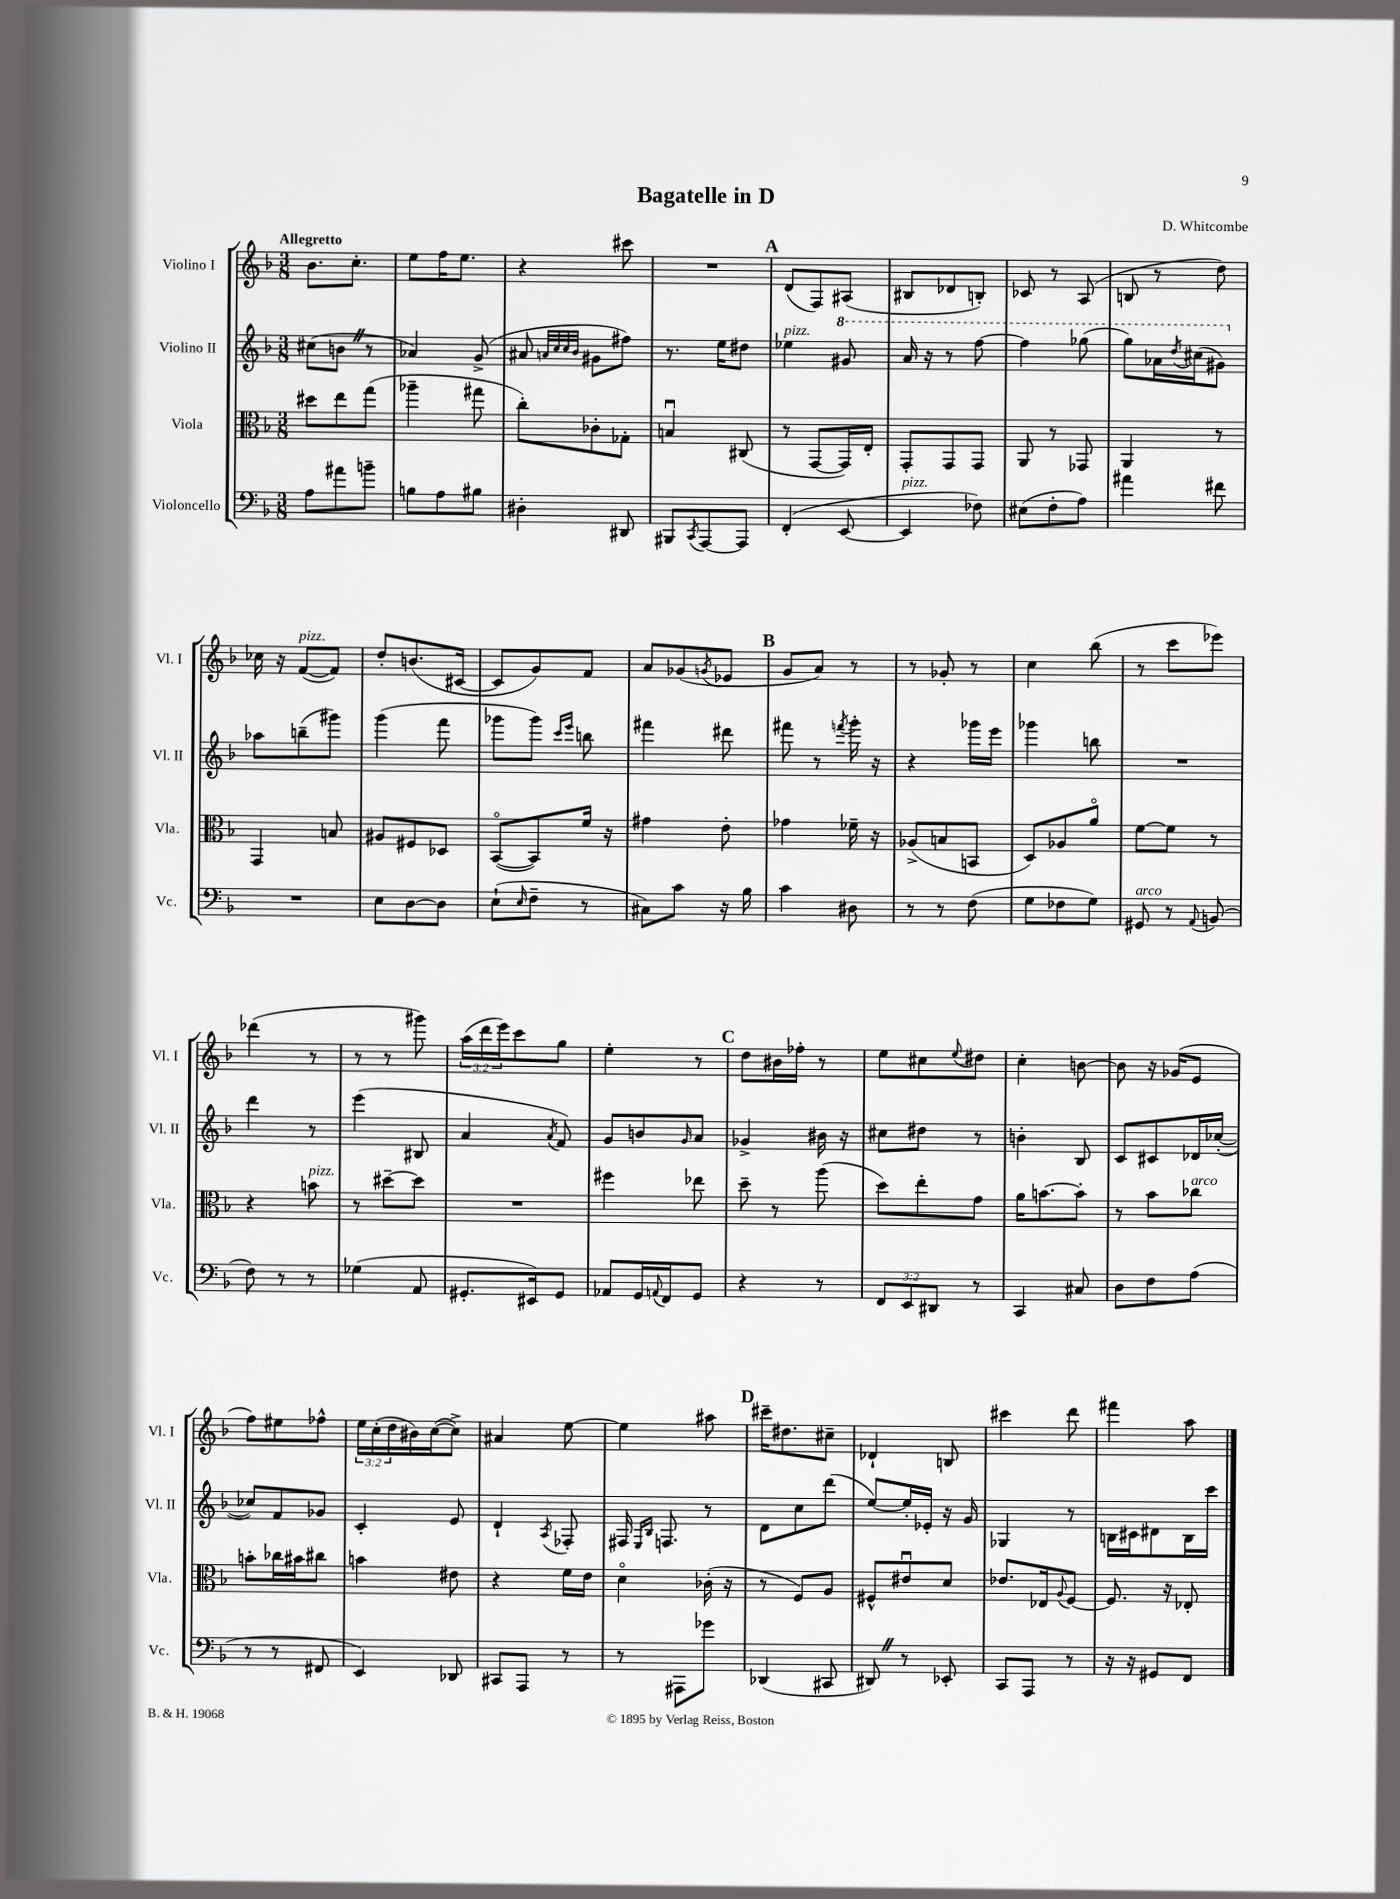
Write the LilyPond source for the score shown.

\header { title = "Bagatelle in D" composer = "D. Whitcombe" }
<<
\new StaffGroup <<
\new Staff = "s0" \with { instrumentName = "Violino I" shortInstrumentName = "Vl. I" } {
    \clef treble \key f \major \numericTimeSignature \time 3/8 \override Staff.TupletNumber.text = #tuplet-number::calc-fraction-text \tempo "Allegretto"
    bes'8. c''8.-. |
    e''8 f''16 e''8. |
    r4 cis'''8 |
    R4. |
    \mark \markup { \bold "A" } d'8( f8) ais8( |
    bis8 des'8 b8-.) |
    ces'8 r8 a8( |
    b8 r8 d''8) |
    ces''16 r16 f'8~^\markup { \italic "pizz." }( f'8) |
    d''8-. b'8.( cis'16~ |
    cis'8 g'8) f'8 |
    a'8 ges'8( \acciaccatura { g'8 } ees'8 |
    \mark \markup { \bold "B" } g'8 a'8) r8 |
    r8 ges'8-. r8 |
    c''4 bes''8( |
    r8 c'''8 ees'''8) |
    des'''4( r8 |
    r8 r8 gis'''8) |
    \tuplet 3/2 { a''16( d'''16 e'''16) } c'''8 g''8 |
    e''4-. r8 |
    \mark \markup { \bold "C" } d''8 bis'16 fes''16-. r8 |
    e''8 cis''8 \appoggiatura { e''8 } dis''8 |
    c''4-. b'8~ |
    b'8 r16 ges'16( e'8 |
    f''8) eis''8 fes''8-^ |
    \tuplet 3/2 { e''16 c''16-.( d''16 } bis'16) c''16~( c''8->) |
    ais'4 e''8~ |
    e''4 ais''8 |
    \mark \markup { \bold "D" } cis'''16-- dis''8. cis''8-- |
    des'4-! b8 |
    cis'''4 d'''8 |
    fis'''4 a''8 \bar "|." |
}
\new Staff = "s1" \with { instrumentName = "Violino II" shortInstrumentName = "Vl. II" } {
    \clef treble \key f \major \numericTimeSignature \time 3/8
    cis''8( b'8 \once \override BreathingSign.text = \markup { \musicglyph "scripts.caesura.straight" } \breathe r8 |
    aes'4) g'8->( |
    ais'8 \grace { a'32 c''32 c''32 bes'32 } gis'8 fis''8) |
    r8. e''16 dis''8 |
    \mark \markup { \bold "A" } ees''4^\markup { \italic "pizz." } \ottava #1 gis''8 |
    a''16 r16 r8 f'''8~ |
    f'''4 ges'''8( |
    g'''8) aes''16 \acciaccatura { d'''8 } cis'''16( gis''8) \ottava #0 |
    aes''8 b''8--( gis'''8) |
    g'''4( f'''8 |
    ges'''8 ges'''8) \grace { c'''16 e'''16 } b''8 |
    fis'''4 dis'''8 |
    \mark \markup { \bold "B" } fis'''8 r8 \acciaccatura { f'''8 } g'''16-. r16 |
    r4 ges'''16 e'''16 |
    ges'''4 b''8 |
    R4. |
    d'''4 r8 |
    e'''4( bis8 |
    a'4 \acciaccatura { a'8 } f'8) |
    g'8 b'8 \grace { g'16 } a'8 |
    \mark \markup { \bold "C" } ges'4-> bis'16 r16 |
    cis''8 dis''8 r8 |
    b'4-. bes8 |
    c'8 cis'8 des'16 ces''16~-.( |
    ces''8) f'8 ges'8 |
    c'4-. e'8 |
    d'4-! \acciaccatura { a8 } fes8-. |
    fis16 \grace { e16 bes16 } f8. r8 |
    \mark \markup { \bold "D" } d'8 c''8 d'''8( |
    e''8~) e''16-. ees'16-. r16 g'16 |
    ges4 r8 |
    b16 cis'16 dis'8 b16 c'''16 \bar "|." |
}
\new Staff = "s2" \with { instrumentName = "Viola" shortInstrumentName = "Vla." } {
    \clef alto \key f \major \numericTimeSignature \time 3/8
    dis''8 e''8 g''8( |
    aes''4-- gis''8 |
    c''8-.) ces'8-. ges8-. |
    b4\downbow cis8( |
    \mark \markup { \bold "A" } r8 g,8~ g,16) e16-. |
    g,8-. g,8 g,8 |
    a,8 r8 ges,8 |
    a,4 r8 |
    g,4 b8 |
    ais8 fis8 des8 |
    bes,8~\flageolet( bes,8) f'16 r16 |
    gis'4 e'8-. |
    \mark \markup { \bold "B" } ges'4 fes'16-- r16 |
    aes8->( b8 b,8 |
    d8) aes8 a'8\flageolet |
    f'8~ f'8 r8 |
    r4 b'8^\markup { \italic "pizz." } |
    r8 dis''8~-- dis''8 |
    R4. |
    fis''4 ees''8 |
    \mark \markup { \bold "C" } d''8-- r8 a''8( |
    d''8) e''8-. g'8 |
    a'16 b'8.~ b'8-. |
    r8 bes'8 ces''8^\markup { \italic "arco" } |
    b'8-. ces''16 bis'16 cis''8 |
    b'4 eis'8 |
    r4 f'16 e'16 |
    d'4\flageolet ces'16-.( r16 |
    \mark \markup { \bold "D" } r8 f8) a8 |
    fis8-^ eis'8\downbow d'8 |
    ees'8. ees16 \appoggiatura { a8 } f8~ |
    f8. r16 ees8-. \bar "|." |
}
\new Staff = "s3" \with { instrumentName = "Violoncello" shortInstrumentName = "Vc." } {
    \clef bass \key f \major \numericTimeSignature \time 3/8 \override Staff.TupletNumber.text = #tuplet-number::calc-fraction-text
    a8 ais'8 b'8-- |
    b8 a8 bis8 |
    dis4-. dis,8 |
    bis,,8 \acciaccatura { c,8 } a,,8~ a,,8 |
    \mark \markup { \bold "A" } f,4-.( e,8~ |
    e,4^\markup { \italic "pizz." } fes8) |
    eis8( f8-. a8) |
    ais'4 fis'8 |
    R4. |
    e8 d8~ d8 |
    e8-!( \grace { e16 } f8-- r8 |
    cis8) c'8 r16 bes16 |
    \mark \markup { \bold "B" } c'4 dis8 |
    r8 r8 f8( |
    g8 fes8 g8) |
    gis,8^\markup { \italic "arco" } r8 \appoggiatura { a,8 } b,8( |
    f8) r8 r8 |
    ges4( a,8 |
    gis,8.-. eis,16) gis,8 |
    aes,8 g,16 \appoggiatura { a,8 } f,16 g,8 |
    \mark \markup { \bold "C" } r4 r8 |
    \tuplet 3/2 { f,8 e,8 dis,8 } r8 |
    c,4 cis8 |
    d8 f8 a8( |
    r8 r8 fis,8 |
    e,4) des,8 |
    cis,8 a,,8 r8 |
    r8 ais,,8 ges'8 |
    \mark \markup { \bold "D" } des,4( cis,8 |
    dis,8) \once \override BreathingSign.text = \markup { \musicglyph "scripts.caesura.straight" } \breathe r8 ees,8-. |
    c,8 a,,8 r8 |
    r16 r16 gis,8 f,8 \bar "|." |
}
>>
>>
\layout { \context { \Score \remove "Bar_number_engraver" } }
